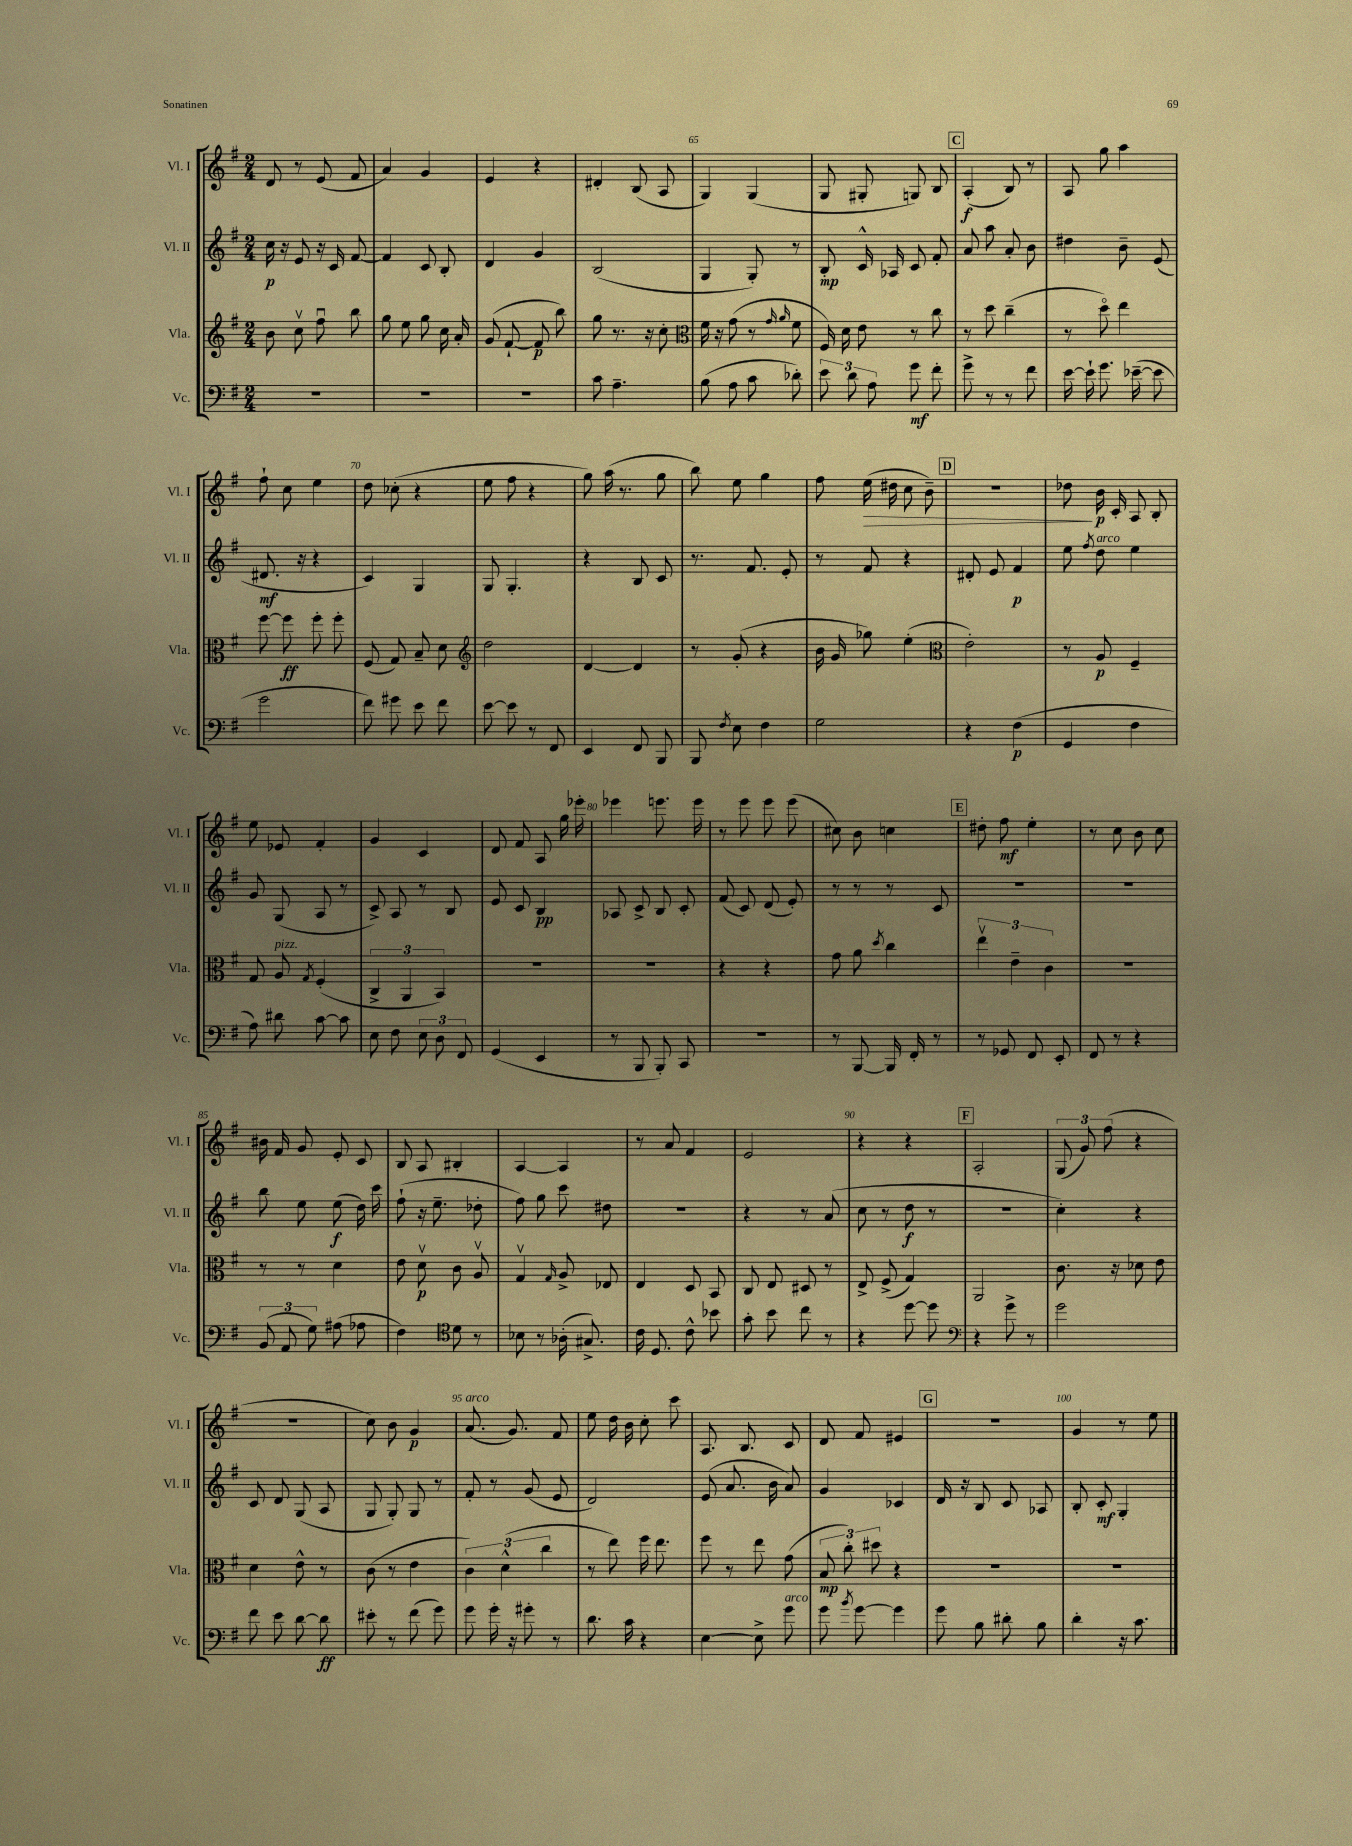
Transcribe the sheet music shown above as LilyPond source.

<<
\new StaffGroup <<
\new Staff = "s0" \with { instrumentName = "Vl. I" shortInstrumentName = "Vl. I" } {
    \clef treble \key g \major \numericTimeSignature \time 2/4
    \autoBeamOff d'8 r8 e'8( fis'8 |
    a'4) g'4 |
    e'4 r4 |
    dis'4-. b8( a8 |
    g4) g4( |
    g8 gis8-. g8) b8 |
    \mark \markup { \box "C" } a4-.\f( b8) r8 |
    a8 g''8 a''4 |
    fis''8-! c''8 e''4 |
    d''8 ces''8-.( r4 |
    e''8 fis''8 r4 |
    g''8) a''16( r8. g''8 |
    b''8) e''8 g''4 |
    fis''8 e''16\>( dis''16 c''8 b'8--) |
    \mark \markup { \box "D" } R2 |
    des''8\! b'16\p c'16-. a8 b8-. |
    e''8 ees'8 fis'4-. |
    g'4 c'4 |
    d'8 fis'8 a8 g''16 ees'''16-. |
    ees'''4 e'''8. e'''16 |
    r8 e'''8 e'''8 e'''8( |
    cis''8) b'8 c''4 |
    \mark \markup { \box "E" } dis''8-. fis''8\mf e''4-. |
    r8 c''8 b'8 c''8 |
    bis'16 fis'16 g'8 e'8-. c'8 |
    b8 a8 bis4-. |
    a4~ a4 |
    r8 a'8 fis'4 |
    e'2 |
    r4 r4 |
    \mark \markup { \box "F" } a2-. |
    \tuplet 3/2 { g8( g'8) fis''8( } r4 |
    R2 |
    c''8) b'8 g'4\p |
    a'8.^\markup { \italic "arco" }( g'8.) fis'8 |
    e''8 d''16 b'16 c''8-. c'''8 |
    a8. b8. c'8 |
    d'8 fis'8 eis'4 |
    \mark \markup { \box "G" } r2 |
    g'4 r8 e''8 \bar "|." |
}
\new Staff = "s1" \with { instrumentName = "Vl. II" shortInstrumentName = "Vl. II" } {
    \clef treble \key g \major \numericTimeSignature \time 2/4
    \autoBeamOff c''16\p r16 e'8 r16 c'16 fis'8~ |
    fis'4 c'8 b8-. |
    d'4 g'4 |
    b2( |
    g4 g8-.) r8 |
    b8-.\mp c'16-^ aes16 c'8 fis'8-. |
    \mark \markup { \box "C" } a'8 a''8 a'8-. b'8 |
    dis''4 b'8-- e'8( |
    dis'8.\mf r16 r4 |
    c'4) g4 |
    g8 g4.-. |
    r4 b8 c'8 |
    r8. fis'8. e'8-. |
    r8 fis'8 r4 |
    \mark \markup { \box "D" } dis'8-. e'8 fis'4\p |
    e''8 \acciaccatura { fis''8 } d''8^\markup { \italic "arco" } e''4 |
    g'8 g8( a8 r8 |
    c'8->) a8 r8 b8 |
    e'8 c'8 b4\pp |
    aes8 c'8-> b8 c'8-. |
    fis'8( c'8) d'8( e'8-.) |
    r8 r8 r8 c'8 |
    \mark \markup { \box "E" } R2 |
    R2 |
    b''8 e''8 e''8\f( d''16) c'''16 |
    fis''8-!( r16 e''8.-- des''8-. |
    fis''8) g''8 c'''8 dis''8 |
    r2 |
    r4 r8 a'8( |
    c''8 r8 d''8\f r8 |
    \mark \markup { \box "F" } R2 |
    c''4-.) r4 |
    c'8 d'8 g8( a8 |
    g8 g8-.) g8 r8 |
    fis'8-. r8 g'8( e'8 |
    d'2) |
    e'8( a'8. b'16 a'8) |
    g'4 ces'4 |
    \mark \markup { \box "G" } d'16 r16 b8 c'8 aes8 |
    b8-. c'8-.\mf g4-. \bar "|." |
}
\new Staff = "s2" \with { instrumentName = "Vla." shortInstrumentName = "Vla." } {
    \clef treble \key g \major \numericTimeSignature \time 2/4
    \autoBeamOff b'8 c''8\upbow fis''8\downbow b''8 |
    g''8 e''8 g''8 c''16 a'16-. |
    g'8( fis'8~-! fis'8\p b''8) |
    g''8 r8. r16 c''8-. |
    \clef alto fis'16 r16 g'8( r8 \grace { g'16 a'16 } fis'8 |
    fis16) d'16 e'8 r8 c''8 |
    \mark \markup { \box "C" } r8 d''8 c''4--( |
    r8 d''8\flageolet) e''4 |
    fis''8~ fis''8\ff fis''8-. fis''8-. |
    fis8( g8) b8-- d'8 |
    \clef treble d''2 |
    d'4~ d'4 |
    r8 g'8-.( r4 |
    b'16 g'16 ges''8) e''4-.( |
    \mark \markup { \box "D" } \clef alto e'2-.) |
    r8 a8\p fis4-- |
    g8 a8^\markup { \italic "pizz." } \acciaccatura { g8 } fis4-.( |
    \tuplet 3/2 { c4-> a,4 b,4) } |
    R2 |
    R2 |
    r4 r4 |
    g'8 a'8 \acciaccatura { d''8 } c''4 |
    \mark \markup { \box "E" } \tuplet 3/2 { e''4\upbow e'4-- c'4 } |
    r2 |
    r8 r8 d'4 |
    e'8 d'8\upbow\p c'8 a8\upbow |
    g4\upbow \grace { g16 } a8-> ees8 |
    e4 d8 b,8 |
    c8 e8 dis8 r8 |
    e8-> fis8->( g4) |
    \mark \markup { \box "F" } a,2 |
    c'8. r16 des'8 e'8 |
    d'4 e'8-^ r8 |
    c'8( r8 e'4 |
    \tuplet 3/2 { c'4) d'4-^( c''4 } |
    r8 e''8) fis''16 e''8. |
    fis''8 r8 e''8 g'8( |
    \tuplet 3/2 { b8\mp c''8-.) dis''8 } r4 |
    \mark \markup { \box "G" } R2 |
    r2 \bar "|." |
}
\new Staff = "s3" \with { instrumentName = "Vc." shortInstrumentName = "Vc." } {
    \clef bass \key g \major \numericTimeSignature \time 2/4
    \autoBeamOff R2 |
    R2 |
    R2 |
    c'8 a4.-- |
    b8( a8 c'8 des'8-.) |
    \tuplet 3/2 { e'8 d'8 a8 } g'8\mf fis'8-. |
    \mark \markup { \box "C" } g'8-> r8 r8 fis'8 |
    e'16~ e'16-! g'8. ees'16~--( ees'8 |
    g'2 |
    fis'8) gis'8 e'8 fis'8 |
    e'8~ e'8 r8 fis,8 |
    e,4 fis,8 b,,8 |
    b,,8 \acciaccatura { fis8 } e8 fis4 |
    g2 |
    \mark \markup { \box "D" } r4 fis4\p( |
    g,4 fis4 |
    a8) dis'8 c'8~ c'8 |
    e8 fis8 \tuplet 3/2 { e8 d8 fis,8 } |
    g,4( e,4 |
    r8 b,,8 b,,8-.) c,8 |
    R2 |
    r8 b,,8~ b,,16 fis,16-. r8 |
    \mark \markup { \box "E" } r8 ges,8 fis,8 e,8-. |
    fis,8 r8 r4 |
    \tuplet 3/2 { b,8( a,8 g8) } ais8( aes8 |
    fis4) \clef tenor d'8 r8 |
    bes8 r8 aes16-.( gis8.->) |
    c'16 d8. c'8-^ bes'8 |
    g'8-. b'8 c''8 r8 |
    r4 d''8~ d''8 |
    \mark \markup { \box "F" } \clef bass r4 g'8-> r8 |
    g'2 |
    fis'8 e'8 d'8~ d'8\ff |
    eis'8-. r8 fis'8( g'8) |
    g'8 g'16-. r16 gis'8-. r8 |
    d'8. c'16 r4 |
    e4~ e8-> g'8^\markup { \italic "arco" } |
    g'8 \acciaccatura { b'8 } g'8~ g'4 |
    \mark \markup { \box "G" } g'8 b8 dis'8-. b8 |
    d'4-. r16 c'8. \bar "|." |
}
>>
>>
\layout { \context { \Score currentBarNumber = #61 \override BarNumber.break-visibility = ##(#f #t #t) barNumberVisibility = #(every-nth-bar-number-visible 5) } }
